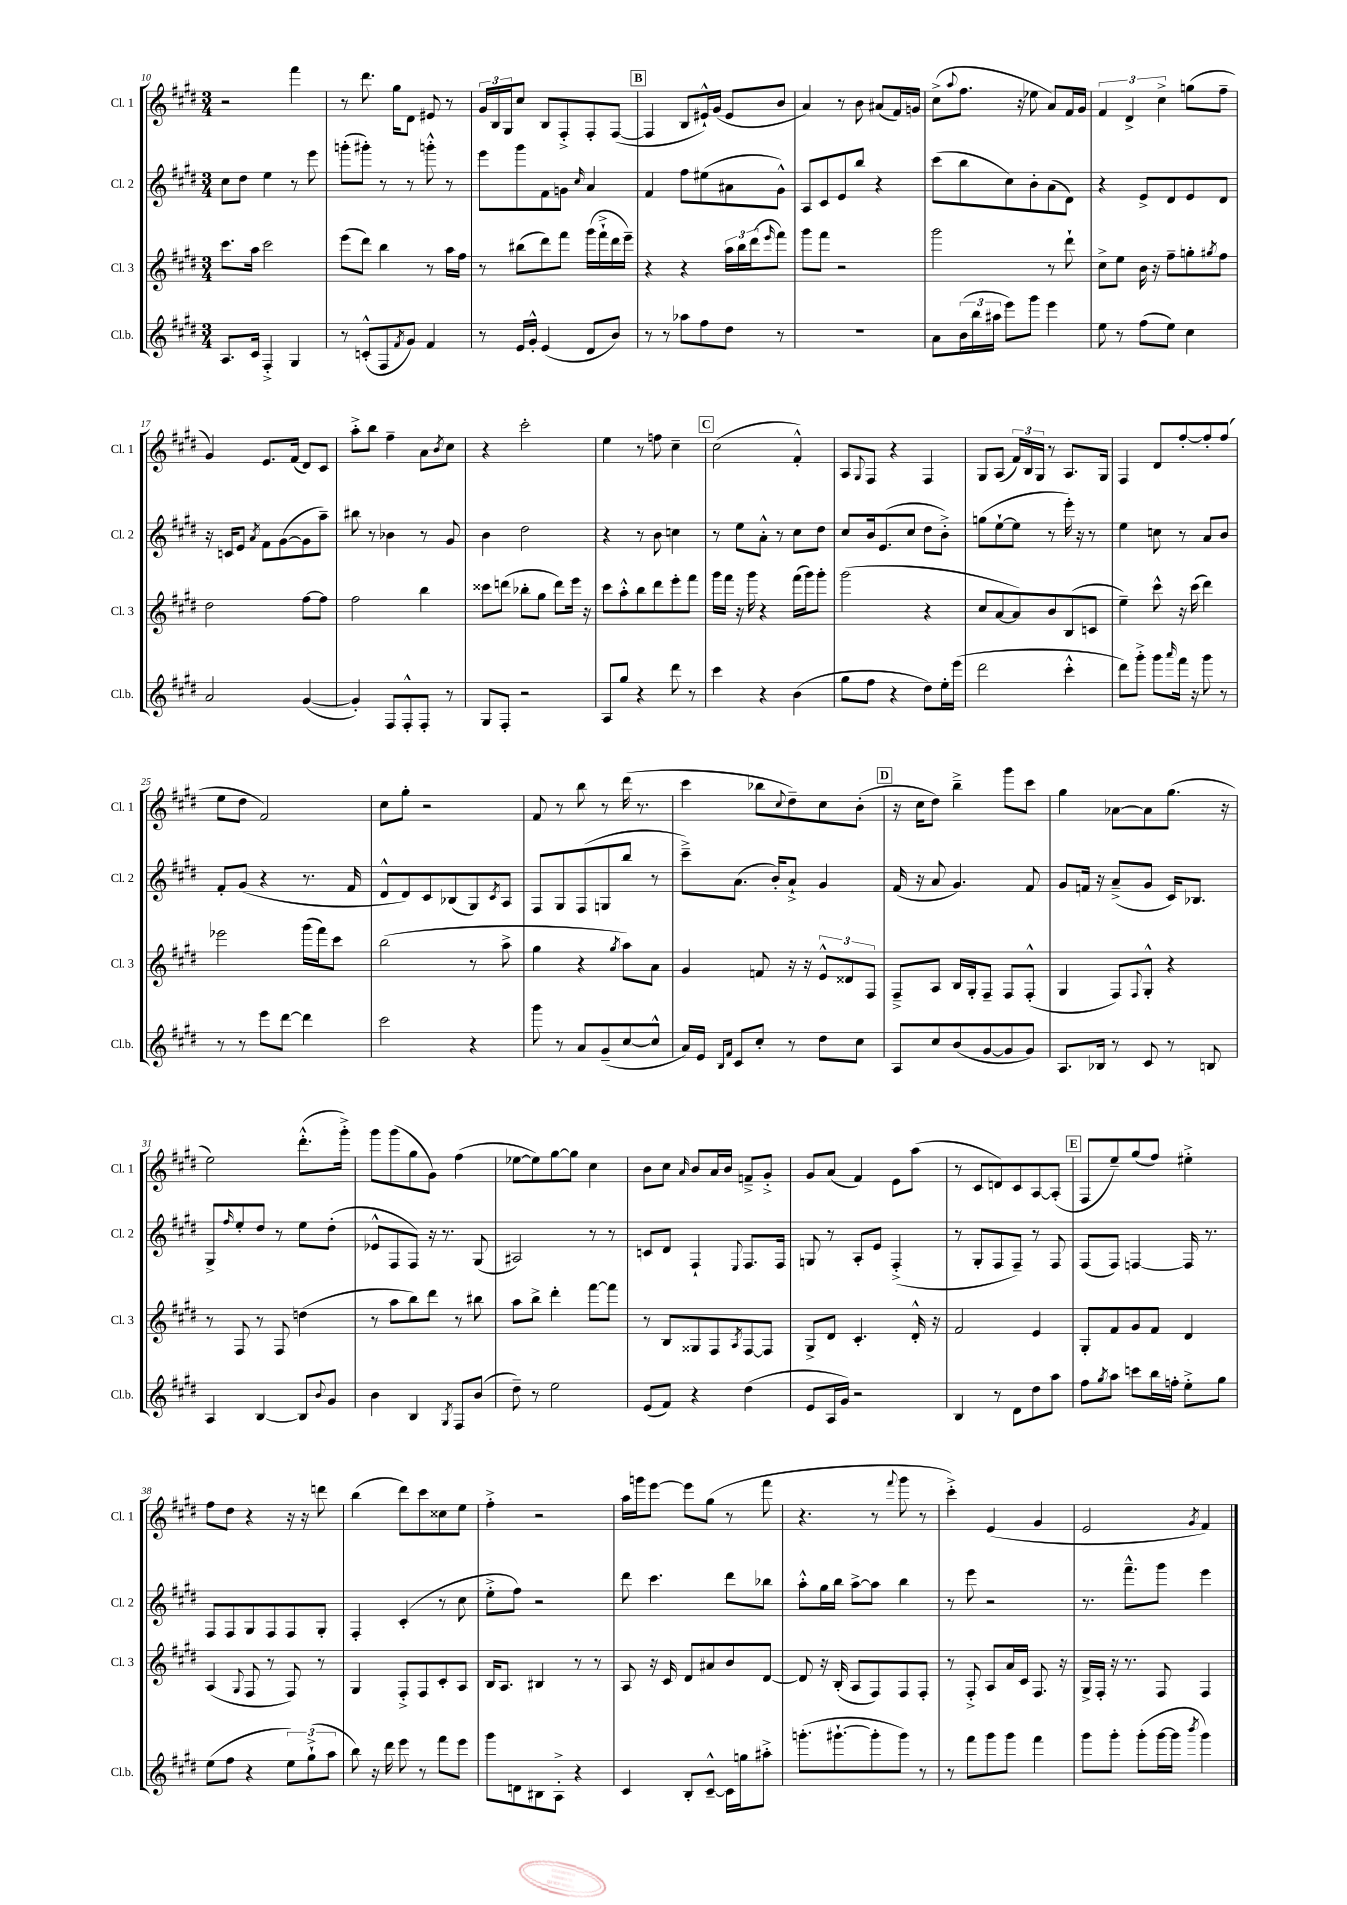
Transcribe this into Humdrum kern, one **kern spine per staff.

**kern	**kern	**kern	**kern
*part4	*part3	*part2	*part1
*staff4	*staff3	*staff2	*staff1
*I"Cl.b.	*I"Cl. 3	*I"Cl. 2	*I"Cl. 1
*I'Cl.b.	*I'Cl. 3	*I'Cl. 2	*I'Cl. 1
*clefG2	*clefG2	*clefG2	*clefG2
*k[f#c#g#d#]	*k[f#c#g#d#]	*k[f#c#g#d#]	*k[f#c#g#d#]
*M3/4	*M3/4	*M3/4	*M3/4
=10	=10	=10	=10
8.A/L	8.ccc#\L	8cc#\L	2r
.	.	8dd#\J	.
16c#/Jk	16aa\Jk	.	.
4F#'^/	2ccc#\	4ee\	.
4G#/	.	8r	4fff#\
.	.	8eee\	.
=11	=11	=11	=11
8r	(8eee\L	(8gggn'\L	8r
(8cn'^^/L	8ddd#\J)	8ggg#X'\J)	8.ddd#\
8F#/	4bb\	8r	.
.	.	.	16gg#\KL
8qf#/	.	.	.
8g#/J)	.	8r	8d#\J
4f#/	8r	8gggn'^^\	8e#X/
.	16aa\LL	8r	8r
.	16ff#\JJ	.	.
=12	=12	=12	=12
8r	8r	8eee\L	24g#/LL
.	.	.	24B/
.	.	.	24G#/J
16e/LL	(8bb#X\L	8ggg#\	8cc#/J
16g#'^^/JJ	.	.	.
(4e/	8ddd#\)	8f#\	8B/L
.	8fff#\J	8gn\J	8F#'^/
.	.	16qqcc#/	.
8d#/L	(16ggg#\LL	4a/	8F#'/
.	16fff#`^\	.	.
8b/J)	16ddd#\	.	([8F#/J
.	16eee~\JJ)	.	.
!!LO:REH:place=s1:t=B
=13	=13	=13	=13
8r	4r	4f#/	4F#/]
8r	.	.	.
8aa-X\L	4r	8ff#\L	8B/L
8ff#\	.	(8ee#X\	16e#X`^^/L)
.	.	.	(16g#/JJ
8dd#\J	24aa\LL	8a#X\	8e#/L
.	24bb\	.	.
.	(24ddd#\J	.	.
.	16qqeee/	.	.
8r	8fff#\J)	8g#^^\J)	8b/J
=14	=14	=14	=14
2.r	8ggg#\L	8A/L	4a/)
.	8fff#\J	8c#/	.
.	2r	8e/	8r
.	.	8bb/J	8b\
.	.	4r	(8a#X/L
.	.	.	16f#/L)
.	.	.	16gn/JJ
=15	=15	=15	=15
8a\L	2ggg#\	(8ccc#\L	(8cc#^\L
.	.	.	8qqaa/
(24b\L	.	8bb\	8.ff#\J
24bb\	.	.	.
24aa#X\JJ	.	.	.
8eee\L)	.	8cc#\)	.
.	.	.	16r
8ggg#\J	.	8b'\	8ee-X\
4eee\	8r	(8a\	8a/L)
.	8ddd#`\	8d#\J)	16f#/L
.	.	.	16g#/JJ
=16	=16	=16	=16
8ee\	8cc#^\L	4r	6f#/
8r	8ee\J	.	.
.	.	.	6d#^/
(8ff#\L	16b\	8e^/L	.
.	16r	.	.
.	.	.	6cc#^\
8ee\J)	8ff#~\L	8d#/	.
4cc#\	8ggn'\	8e/	(8ggn\L
.	8qgg#X/	.	.
.	8ff#\J	8d#/J	8ff#~\J
!!LO:LB:g=z
=17	=17	=17	=17
2a/	2dd#\	16r	4g#/)
.	.	16cn/KL	.
.	.	8e/J	.
.	.	8qa/	.
.	.	8f#\L	8.e/L
.	.	([8g#\	.
.	.	.	(16f#/Jk
([4g#/	[8ff#\L	8g#\]	8d#/L)
.	8ff#\J]	8aa~\J)	8c#/J
=18	=18	=18	=18
4g#'/])	2ff#\	8bb#X\	8aa'^\L
.	.	8r	8bb\J
8F#/L	.	4b-X\	4ff#~\
8F#'^^/	.	.	.
8F#'/J	4bb\	8r	8a\L
.	.	.	8qb/
8r	.	8g#/	8cc#\J
=19	=19	=19	=19
8G#/L	8ccc##X\L	4b\	4r
8F#'/J	(8dddn\J	.	.
2r	8bb-X'\L	2dd#\	2ccc#'\
.	8gg#\J	.	.
.	8ddd\L)	.	.
.	16eee\Jk	.	.
.	16r	.	.
=20	=20	=20	=20
8A/L	8ccc#\L	4r	4ee\
8gg#/J	8aa'^^\	.	.
4r	8bb\	8r	8r
.	8ddd#\	8b\	8ffn\
8ddd#\	8eee'\	4ccn\	4cc#~\
8r	8fff#\J	.	.
!!LO:REH:place=s1:t=C
=21	=21	=21	=21
4ccc#\	16ggg#\LL	8r	(2cc#\
.	16fff#\JJ	.	.
.	16r	8ee\L	.
.	16ggg#\	.	.
4r	4r	8a'^^\J	.
.	.	8r	.
(4b\	(16fff#\LL	8cc#\L	4f#'^^/)
.	16ggg#\J)	.	.
.	8ggg#'\J	8dd#\J	.
=22	=22	=22	=22
8gg#\L	(2ggg#\	8cc#/L	8A/L
.	.	.	8qqG#/
8ff#\J	.	16b/k	8F#/J
.	.	(8.e/	.
4r	.	.	4r
.	.	8cc#/J	.
8dd#\L)	4r	8dd#\L	4F#/
16ee'\L	.	8b'^\J)	.
(16eee\JJ	.	.	.
=23	=23	=23	=23
2ddd#\	8cc#/L	(8ggn\L	8G#/L
.	[8a/	[8ee`\	(8A/J
.	8a/])	8ee\J]	24f#/LL)
.	.	.	24B/
.	.	.	24G#/JJ
.	8b/	8r	8r
4ccc#'^^\	(8B/	16eee'\)	8.A/L
.	.	16r	.
.	8cn/J	8r	.
.	.	.	16G#/Jk
=24	=24	=24	=24
8ddd#\L)	4ee~\)	4ee\	4F#/
8ggg#'^\J	.	.	.
8ggg#\L	8ccc#^^\	8ccn\	8d#/L
16qqaaa/	.	.	.
16fff#\Jk	16r	8r	[8ff#'/
16r	(16ccc#\	.	.
8ggg#\	4ddd#\)	8a/L	8ff#'/]
8r	.	8b/J	(8ff#/J
!!LO:LB:g=z
=25	=25	=25	=25
8r	2eee-X\	8f#'/L	8ee\L
8r	.	(8g#/J	8dd#\J
8eee\L	.	4r	2f#/)
[8ddd#\J	.	.	.
4ddd#\]	(16ggg#\LL	8.r	.
.	16fff#\J)	.	.
.	8ccc#\J	.	.
.	.	16f#/	.
=26	=26	=26	=26
2ccc#\	(2bb\	8d#^^/L	8cc#\L
.	.	8d#/)	8gg#'\J
.	.	8c#/	2r
.	.	(8B-X/	.
4r	8r	8G#/)	.
.	.	8qc#/	.
.	8aa^\	8A/J	.
=27	=27	=27	=27
8ggg#\	4gg#\	8F#/L	8f#/
8r	.	8G#/	8r
8a/L	4r	(8F#/	8bb\
(8g#~/	.	8Gn/	8r
.	8qgg#/	.	.
[8cc#/	8aa\L)	8bb/J	(16ddd#\
.	.	.	8.r
8cc#^^/J]	8a\J	8r	.
=28	=28	=28	=28
16a/LL)	4g#/	8ccc#~^\L)	4ccc#\
16e/JJ	.	.	.
16qqB/LL	.	.	.
16qqf#/JJ	.	.	.
8c#/L	.	(8.a\J	.
8cc#'/J	8fn/	.	8bb-X\L
.	.	16b'/KL)	.
.	.	.	8qqcc#/
8r	16r	8a`^/J	8dd#~\)
.	16r	.	.
8dd#\L	12e^^/L	4g#/	8cc#\
.	12d##X/	.	.
8cc#\J	.	.	(8b'\J
.	12F#/J	.	.
!!LO:REH:place=s1:t=D
=29	=29	=29	=29
8A/L	8F#~^/L	(16f#/	16r
.	.	16r	16cc#\KL
8cc#/	8A/J	8a/	8dd#\J)
(8b/	16B/LL	4.g#/)	4bb~^\
.	16G#'/J	.	.
[8g#/	8F#~/J	.	.
8g#/]	8F#/L	.	8ggg#\L
8g#/J)	(8F#'^^/J	8f#/	8ccc#\J
=30	=30	=30	=30
8.A/L	4G#/	8g#/L	4gg#\
.	.	16fn/Jk	.
16B-X/Jk	.	16r	.
8r	8F#/L)	(8a~^/L	[8a-X\L
.	8qqF#/	.	.
8c#/	8G#'^^/J	8g#/J	8a-\]
8r	4r	16c#/KL)	(8.gg#\J
.	.	8.B-X/J	.
8Bn/	.	.	.
.	.	.	16r
!!LO:LB:g=z
=31	=31	=31	=31
4A/	8r	8G#^/L	2ee\)
.	.	16qqff#/	.
.	8F#/	8ee'/	.
[4B/	8r	8dd#/J	.
.	8F#/	8r	.
8B/L]	(4ddn\	8ee\L	(8.ddd#'^^\L
8qqb/	.	.	.
8g#/J	.	(8dd#'\J	.
.	.	.	16ggg#'^\Jk)
=32	=32	=32	=32
4b\	8r	8e-X^^/L	8ggg#\L
.	8aa\L	8F#/	(8ggg#\
4B/	8bb\)	8F#/J)	8gg#\
.	8ddd#\J	16r	8g#\J)
.	.	8.r	.
8qG#/	.	.	.
8F#/L	8r	.	(4ff#\
(8b/J	8bb#X\	(8G#/	.
=33	=33	=33	=33
8dd#~\)	8aa\L	2A#X/)	[8ee-X\L
8r	8bb^\J	.	8ee-\])
2ee\	4ddd#'\	.	[8gg#\
.	.	.	8gg#\J]
.	[8fff#\L	8r	4cc#\
.	8fff#\J]	8r	.
=34	=34	=34	=34
(8e/L	8r	8cn/L	8b\L
8f#/J)	8B/L	8d#/J	8cc#\J
.	.	.	16qqa/
4r	8G##X/	4F#`/	8b/L
.	8F#/	.	16a/L
.	.	.	16b/JJ
.	8qA/	8qqE/	.
(4dd#\	[8F#/	8.F#/L	8fn~^/L
.	8F#/J]	.	8g#'^/J
.	.	16F#/Jk	.
=35	=35	=35	=35
8e/L	8G#^/L	8Gn/	8g#/L
16A/L	8d#/J	8r	(8a/J
16g#/JJ)	.	.	.
2r	4.c#'/	8A'/L	4f#/)
.	.	8e/J	.
.	.	(4F#'^/	8e\L
.	16d#'^^/	.	(8aa\J
.	16r	.	.
=36	=36	=36	=36
4B/	2f#/	8r	8r
.	.	8G#'/L	8c#/L
8r	.	8F#/	8dn/)
8d#\L	.	8F#~/J)	8c#/
8dd#\	4e/	8r	[8A/
8aa\J	.	8F#/	(8A'/J]
!!LO:REH:place=s1:t=E
=37	=37	=37	=37
8ff#\L	8G#'/L	(8F#/L	8F#/L
8qgg#/	.	.	.
8aa\J	8f#/	8F#/J)	8ee~/)
8cccn\L	8g#/	[4Fn/	(8gg#/
16bb\L	8f#/J	.	8ff#/J)
16ffn'\JJ	.	.	.
8ee'^\L	4d#/	16F/]	4ee#X'^\
.	.	8.r	.
8gg#\J	.	.	.
!!LO:LB:g=z
=38	=38	=38	=38
(8ee\L	(4A/	8F#/L	8ff#\L
8ff#\J	.	8F#/	8dd#\J
.	8qqG#/	.	.
4r	8F#/	8G#/	4r
.	8r	8F#/	.
12ee\L)	8F#/)	8F#/	16r
.	.	.	16r
(12gg#`^\	.	.	.
.	8r	8G#'/J	8dddn\
12aa\J	.	.	.
=39	=39	=39	=39
8bb\)	4G#/	4F#'/	(4bb\
16r	.	.	.
16ddd#\	.	.	.
8eee\	8F#'^/L	(4c#'/	8ddd#\L)
8r	8F#/	.	8ccc#\
8fff#\L	8c#'/	8r	8cc##X\
8eee\J	8A/J	8cc#\	8ee\J
=40	=40	=40	=40
8ggg#\L	16B/KL	8ee'^\L	4ff#'^\
.	8.A/J	.	.
8dn\	.	8ff#\J)	.
8B#X\	4B#X/	2r	2r
8A'^\J	.	.	.
4r	8r	.	.
.	8r	.	.
=41	=41	=41	=41
4c#/	8A/	8ddd#\	16aa\LL
.	.	.	16gggn\J
.	16r	4.ccc#\	[8eee\J
.	16c#/	.	.
8B'/L	8d#/L	.	8eee\L]
[8c#~^^/J	8a#X/	.	(8gg#\J
16c#\LL]	8b/	8ddd#\L	8r
16ggn\J	.	.	.
8aa#X'^\J	[8d#/J	8bb-X\J	8fff#\
=42	=42	=42	=42
(8.gggn'\L	8d#/]	8aa'^^\L	4.r
.	16r	16gg#\L	.
[8.ggg#X`\	(16B'/	16bb\JJ	.
.	8A/L	[8aa^\L	.
8ggg#'\]	8F#/)	8aa\J]	8r
.	.	.	8qqfff#/
8ggg#\J)	8F#/	4bb\	8ggg#\
8r	8F#'/J	.	8r
=43	=43	=43	=43
8r	8r	8r	4ccc#'^\)
8fff#\L	8F#'^/	8eee\	.
8ggg#\	8A/L	2r	(4e/
8ggg#\J	16a/L	.	.
.	16c#/JJ	.	.
4fff#\	8.F#/	.	4g#/
.	16r	.	.
=44	=44	=44	=44
8ggg#\L	16G#^/LL	8.r	2e/
.	16F#'/JJ	.	.
8ggg#'\J	16r	.	.
.	8.r	8.fff#~^^\L	.
(8ggg#'\L	.	.	.
[16ggg#\L	8F#/	8ggg#\J	.
16ggg#\JJ]	.	.	.
8qbbb/	.	.	8qg#/
4ggg#\)	4F#/	4eee\	4f#/)
==	==	==	==
*-	*-	*-	*-
